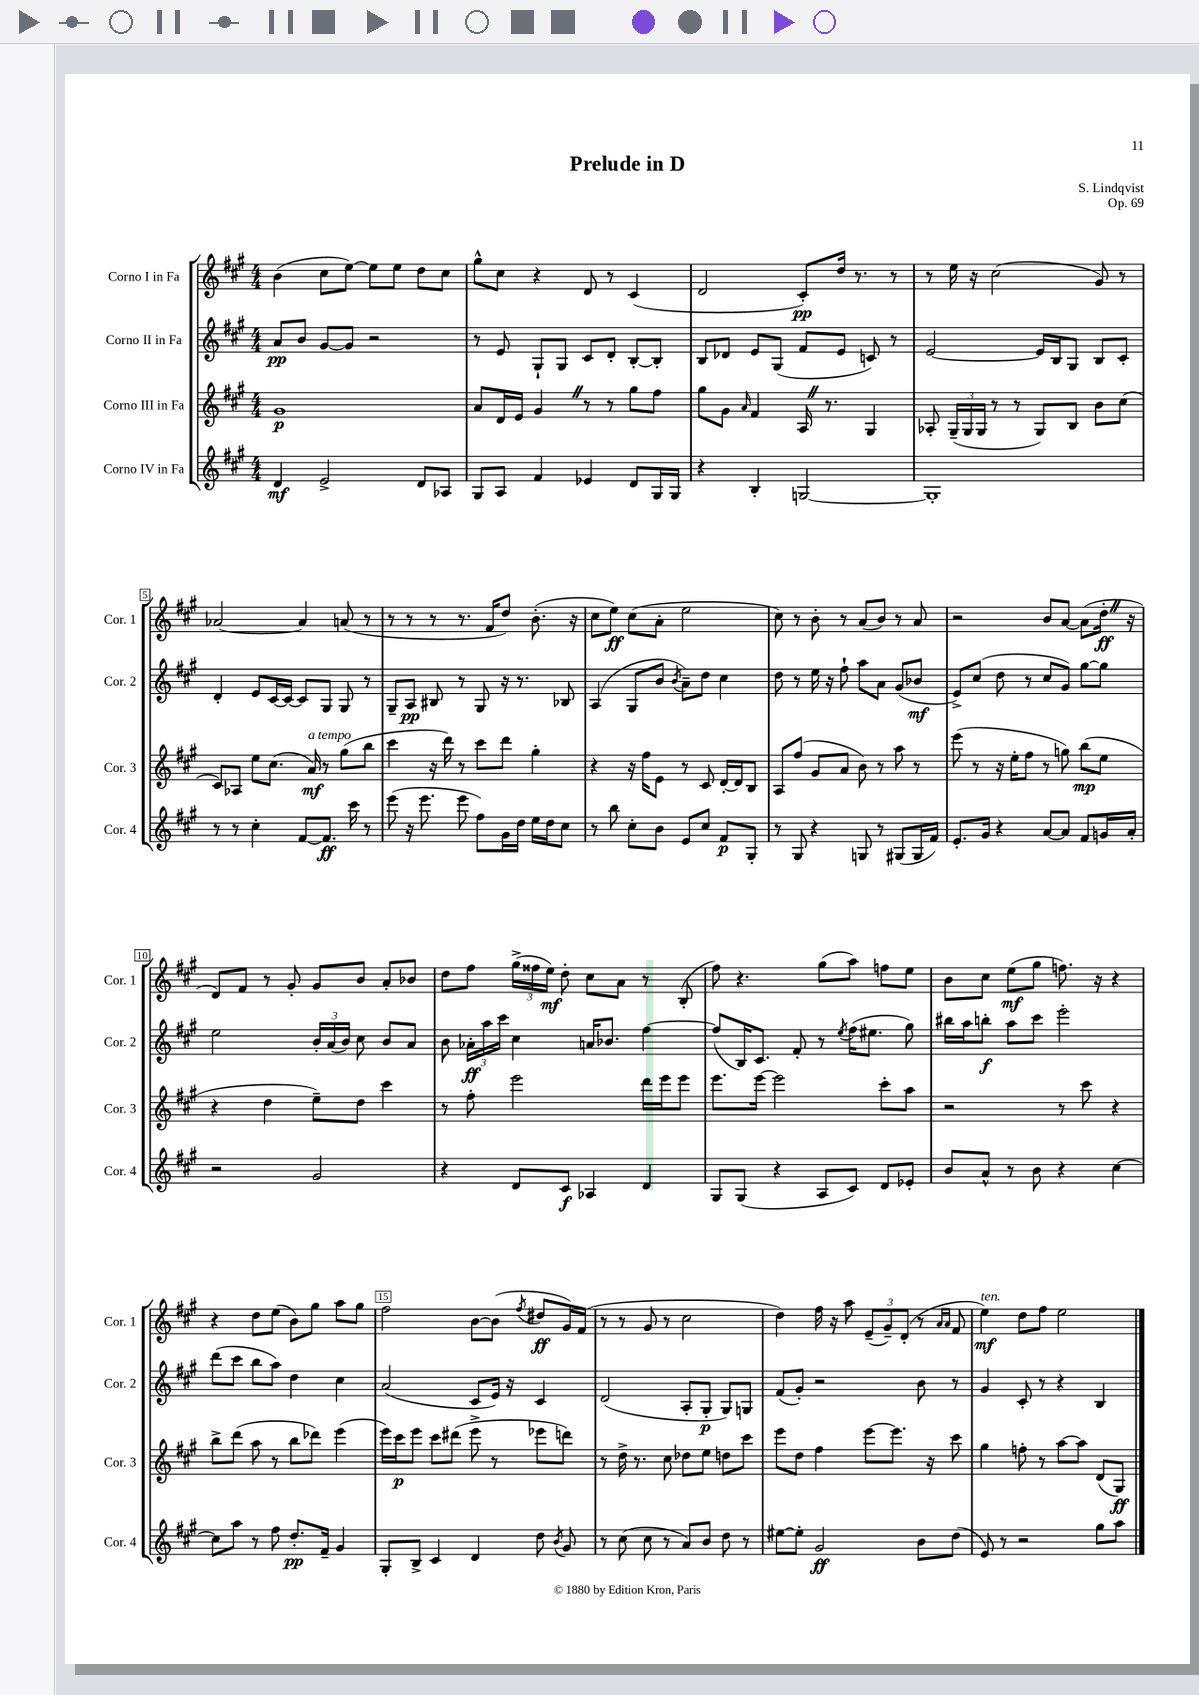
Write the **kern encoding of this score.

**kern	**kern	**kern	**kern
*staff4	*staff3	*staff2	*staff1
*clefG2	*clefG2	*clefG2	*clefG2
*k[f#c#g#]	*k[f#c#g#]	*k[f#c#g#]	*k[f#c#g#]
*M4/4	*M4/4	*M4/4	*M4/4
4d	1g#	8a	(4b
.	.	8b	.
2e^	.	[8g#	8cc#
.	.	8g#]	[8ee)
.	.	2r	8ee]
.	.	.	8ee
8d	.	.	8dd
8A-	.	.	8cc#
=	=	=	=
8G#	8a	8r	8gg#^^
8A	16d	8e	8cc#
.	16e	.	.
4f#	4g#	8G#`	4r
.	.	8G#	.
4e-	8r	8c#	8d
.	8r	8d'	8r
8d	8gg#	[8B'	(4c#
16G#	8ff#	8B']	.
16G#	.	.	.
=	=	=	=
4r	8gg#	8B	2d
.	8g#	8d-	.
.	16qqa	.	.
4B'	4f#	8e	.
.	.	(8G#	.
[2G	16A	8f#	8c#')
.	8.r	.	.
.	.	8e	16dd
.	.	.	8.r
.	4G#	8c)	.
.	.	8r	8r
=	=	=	=
1G']	8A-'	[2e	8r
.	(24G#~	.	16ee
.	24G#	.	.
.	.	.	16r
.	24G#	.	.
.	8r	.	(2cc#
.	8r	.	.
.	8G#)	16e]	.
.	.	16B	.
.	8B	8G#	.
.	8b	8B	8g#)
.	(8cc#	8c#'	8r
=	=	=	=
8r	8c#)	4d'	[2a-
8r	8A-	.	.
4cc#'	8ee	8e	.
.	(8.cc#	[16c#	.
.	.	16c#_	.
[8f#	.	8c#]	4a-]
.	16a)	.	.
8.f#]	8r	8G#	.
.	(8gg#	8G#	(8a
16ccc#	.	.	.
8r	8bb	8r	8r
=	=	=	=
(8eee	4ccc#	8G#~	8r
16r	.	8A	8r
8.eee	.	.	.
.	16r	8B#	8r
.	16ddd)	.	.
8eee	8r	8r	8.r
8ff#)	8ccc#	8G#	.
.	.	.	16f#
16g#	8ddd	16r	8dd)
16dd	.	8.r	.
16ee	4gg#'	.	(8.b'
16dd	.	.	.
8cc#	.	8B-	.
.	.	.	16r
=	=	=	=
8r	4r	(4A	8cc#
8bb	.	.	8ee)
8cc#'	16r	8G#	(8cc#
.	16ff#	.	.
8b	8e	8b	8a'
.	.	8qb	.
8e	8r	8a~)	2ee
8cc#	8c#	8dd	.
8f#	[16d'	4cc#	.
.	16d]	.	.
8G#'	8B	.	.
=	=	=	=
8r	8A	8dd	8cc#)
8G#	(8ff#	8r	8r
4r	8g#	16ee	8b'
.	.	16r	.
.	8a	8ff#`	8r
8G	8b)	8aa	(8a
8r	8r	8a	8b)
(8G#	8aa	(8g#	8r
16G#	8r	8b-	8a
16f#)	.	.	.
=	=	=	=
8.e'	(8eee	8e^)	2r
.	8r	(8cc#	.
16g#	.	.	.
4r	16r	8dd	.
.	16ee'	.	.
.	8ff#	8r	.
[8a	8r	8cc#	8b
8a]	8gg)	8g#)	[8a
8f#	(8bb	[8gg#	(8a]
16g	8ee	8gg#]	16dd'
16a'	.	.	16r
=	=	=	=
2r	4r	2ee	8d)
.	.	.	8f#
.	4dd	.	8r
.	.	.	8g#'
2g#	8ee~)	24b'	8g#
.	.	(24a	.
.	.	24b)	.
.	8dd	8cc#	8b
.	4ccc#	8b	8a'
.	.	8a	8b-
=	=	=	=
4r	8r	8b	8dd
.	8ff#'	24a-'	8ff#
.	.	24aa	.
.	.	24ccc#	.
8d	2eee	4cc#	(24gg#^
.	.	.	24ff##
.	.	.	24ee)
8c#	.	.	8dd'
4A-	.	16a	8cc#
.	.	8.b-	.
.	.	.	8a
4d	16ddd	[4ff#	8r
.	16eee	.	.
.	8eee	.	(8B'
=	=	=	=
8G#	8.eee	(8ff#]	8ff#)
(8G#	.	16B)	4.r
.	[16eee	8.c#	.
4r	2eee]	.	.
.	.	8f#'	.
8A	.	8r	(8gg#
.	.	8qee	.
8c#)	.	(16ff#	8aa)
.	.	8.ee#	.
8d	8ccc#'	.	8ff
8e-'	8aa	8gg#)	8ee
=	=	=	=
8b	2r	16bb#	8b
.	.	16aa	.
8a^^	.	8bb'	8cc#
8r	.	8aa	(8ee
8b	.	8ccc#	8gg#
4r	8r	2eee'	8.ff)
.	8ccc#	.	.
.	.	.	16r
[4cc#	4r	.	4r
=	=	=	=
8cc#]	8bb^	(8ddd	4r
8aa	(8ddd	8ccc#	.
8r	8aa	8bb	8dd
8ff#	8r	8aa)	(8ee
8.dd'	8bb	4dd	8b)
.	8ddd-)	.	8gg#
16f#~	.	.	.
4g#	(4eee	4cc#	8aa
.	.	.	8gg#
=	=	=	=
8G#'	16eee)	(2a	2ff#
.	16ccc#	.	.
8B^	8eee	.	.
4c#	8ccc#	.	.
.	(8ddd#	.	.
4d	8eee^	8c#	[8b
.	8r	16e)	(8b]
.	.	16r	.
.	.	.	8qff#
8dd	8eee-	4c#	8dd#
8qb	.	.	.
8g#	8ddd)	.	16g#)
.	.	.	(16f#
=	=	=	=
8r	8r	(2d	8r
(8cc#	16dd^	.	8r
.	8.r	.	.
8cc#	.	.	8g#
8r	8cc#	.	8r
8a)	8dd-	8A'	2cc#
8b	8ee	8G#'	.
8dd	8dd	8G#)	.
8r	8ccc#	8G	.
=	=	=	=
[8ee#	8eee	(8f#	4dd)
8ee#']	8dd	8g#')	.
2g#	4ff#	2r	16ff#
.	.	.	16r
.	.	.	8aa
.	[8eee	.	(12e~
.	.	.	12g#~)
.	8.eee]	.	.
.	.	.	(12d'
8b	.	8b	8r
.	16r	.	.
.	.	.	16qqa
.	.	.	16qqa
(8dd	8ccc#	8r	8f#
=	=	=	=
8e)	4gg#	4g#	4ee)
8r	.	.	.
2r	8ff'	8c#'	8dd
.	8r	8r	8ff#
.	[8aa	4r	2ee
.	8aa]	.	.
8gg#	(8d	4B	.
8aa	8G#)	.	.
==	==	==	==
*-	*-	*-	*-
